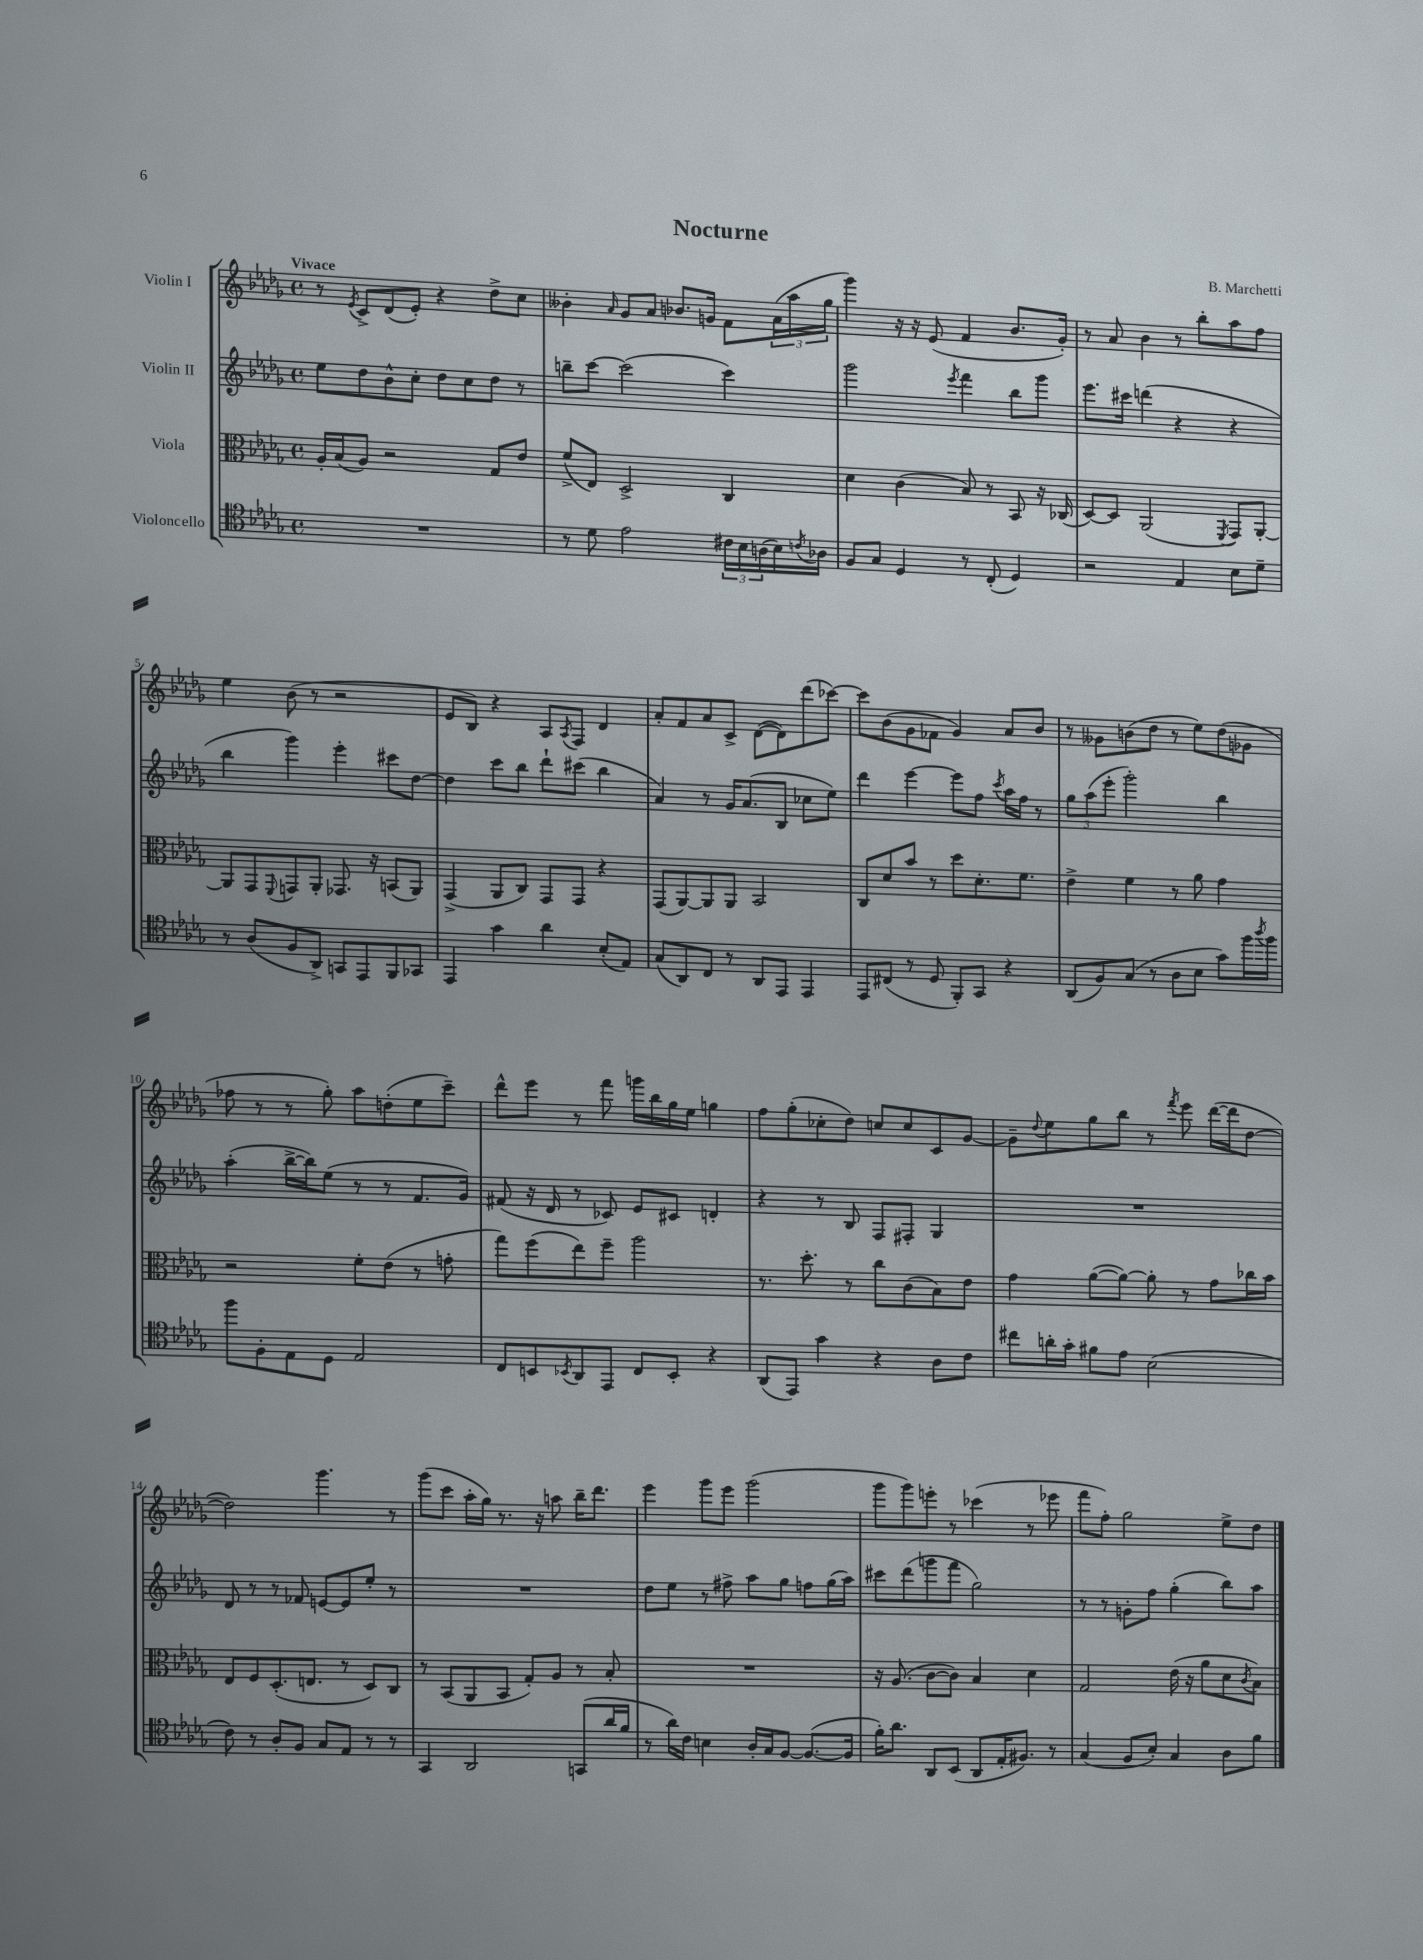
\header { title = "Nocturne" composer = "B. Marchetti" }
<<
\new StaffGroup <<
\new Staff = "s0" \with { instrumentName = "Violin I" } {
    \clef treble \key des \major \defaultTimeSignature \time 4/4 \tempo "Vivace"
    r8 \acciaccatura { ees'8 } c'8-> des'8( ees'8-.) r4 des''8-> c''8 |
    beses'4-. \grace { aes'16 } ges'8 aes'8 bes'8. g'16 f'8 \tuplet 3/2 { aes'16( aes''16 ges''16 } |
    ges'''4) r16 r16 ees'8( f'4 bes'8. ges'16-.) |
    r8 aes'8 bes'4 r8 bes''8-. aes''8 f''8 |
    ees''4 bes'8( r8 r2 |
    ees'8 bes8) r4 aes8 \acciaccatura { aes8 } f8 des'4 |
    aes'8-. f'8 aes'8 c'8-> des'8~( des'8) des'''8( ces'''8~) |
    ces'''8 bes'8( ges'8 fes'8 ges'4) aes'8 bes'8 |
    r8 geses'8 b'8( des''8 r8 ees''8) des''8( ges'8 |
    fes''8 r8 r8 ges''8-.) aes''8 d''8-.( ees''8 c'''8--) |
    des'''8-^ ees'''8 r8 f'''8 g'''16 bes''16 ges''16 ees''16 g''4 |
    f''8 ges''8-.( ces''8-. des''8) c''8 c''8 c'8 ges'8~ |
    ges'8-- \appoggiatura { des''8 } ees''8 ges''8 bes''8 r8 \acciaccatura { f'''8 } ees'''8 des'''16~( des'''16 des''8~ |
    des''2) ges'''4. r8 |
    ges'''8( c'''8 aes''16-. ges''16) r8. r16 a''8 bes''16-- des'''8. |
    ees'''4 ges'''8 ees'''8 ges'''2( |
    ges'''8 ges'''8) e'''8-. r8 ces'''4( r8 ees'''8 |
    f'''8 f''8-.) ges''2 ees''8-> des''8 \bar "|." |
}
\new Staff = "s1" \with { instrumentName = "Violin II" } {
    \clef treble \key des \major \defaultTimeSignature \time 4/4
    ees''8 des''8 bes'8-^ c''8-. des''8 c''8 des''8 r8 |
    b''8-- c'''8~ c'''2( c'''4) |
    ges'''2 \acciaccatura { ees'''8 } f'''4 bes''8 ges'''8 |
    ees'''8. cis'''16 d'''4( r4 r4 |
    bes''4 ges'''4) ees'''4-. cis'''8 des''8~ |
    des''4 c'''8 bes''8 des'''8-! cis'''8( bes''4 |
    aes'4) r8 ges'16 aes'8.( bes8 ces''8 ees''8) |
    des'''4 ees'''4~ ees'''8 f''8 \acciaccatura { c'''8 } aes''16 f''16 r8 |
    \tuplet 3/2 { ges''8 aes''8( ees'''8-. } ges'''2-.) bes''4 |
    aes''4-.( bes''16~-> bes''16) ees''8( r8 r8 f'8. ges'16) |
    fis'8( r16 des'16 r8 ces'8) ees'8 cis'8 d'4-. |
    r4 r8 bes8 f8 fis8-. ges4 |
    R1 |
    des'8 r8 r8 fes'8 e'8~ e'8 ees''8-. r8 |
    R1 |
    des''8 ees''8 r8 fis''8-> aes''8 ges''8 f''8 ges''16( aes''16) |
    cis'''8 des'''8( g'''8 f'''8 ges''2) |
    r8 r8 g'8-. f''8 ges''4-.( bes''8) aes''8 \bar "|." |
}
\new Staff = "s2" \with { instrumentName = "Viola" } {
    \clef alto \key des \major \defaultTimeSignature \time 4/4
    aes16-. bes16( aes8) r2 ges8 ees'8 |
    f'8->( ees8) des2-> c4 |
    des'4 c'4( bes8) r8 bes,8 r16 ces16( |
    des8~) des8 aes,2( \acciaccatura { f,8 } ges,8) aes,8~-. |
    aes,8 ges,8 \appoggiatura { f,8 } g,8 aes,8-. ges,8. r16 b,8( aes,8) |
    ges,4->( aes,8 c8) ges,8 ges,8 r4 |
    ges,8( aes,8~) aes,8 aes,8 bes,2 |
    c8 des'8 bes'8 r8 des''8 des'8.-. f'8. |
    ees'4-> f'4 r8 aes'8 ges'4 |
    r2 f'8-. ees'8( r8 g'8-. |
    ges''8) f''8( ees''8) f''8-- aes''2 |
    r8. des''8.-. r8 c''8 c'8( bes8) ees'8 |
    ges'4 aes'8~( aes'8~) aes'8-. r8 ges'8 ces''16 bes'16 |
    ees8 f8 des8.-.( e8. r8 des8) c8 |
    r8 bes,8( aes,8 bes,8 ges8-.) aes8 r8 bes8-. |
    R1 |
    r16 aes8.( c'8~ c'8) bes4 des'4 |
    ges2 ees'16( r16 aes'8 des'8 \acciaccatura { c'8 } bes8) \bar "|." |
}
\new Staff = "s3" \with { instrumentName = "Violoncello" } {
    \clef tenor \key des \major \defaultTimeSignature \time 4/4
    R1 |
    r8 des'8 ees'2 \tuplet 3/2 { cis'16 bes16 a16( } bes16) \acciaccatura { c'8 } aes16 |
    f8 ges8 des4 r8 c8-.( des4) |
    r2 ees4 bes8 des'8-- |
    r8 aes8( f8 aes,8->) g,8 ees,8 f,8 ges,8 |
    ees,4 ges'4 aes'4 bes8-.( ees8) |
    ges8( aes,8) c8 r8 aes,8 ees,8 ees,4 |
    ees,8 cis8( r8 des8 f,8-.) ges,8 r4 |
    aes,8( f8) ges8( r8 aes8 bes8 ges'8) f''16 \acciaccatura { aes''8 } f''16 |
    f''8 f8-. ees8 des8 ees2 |
    c8 b,8 \acciaccatura { bes,8 } aes,8 ees,8 c8 bes,8-. r4 |
    aes,8( ees,8) ges'4 r4 aes8 c'8 |
    cis''8 a'16-. ges'16-. fis'8 ees'8 bes2( |
    c'8) r8 aes8-. f8 ges8 ees8 r8 r8 |
    ges,4 aes,2 g,8( aes'16 f'16 |
    r8 aes'16) c'16 b4 aes16-. ges16 f8~ f8.~( f16 |
    f'16-.) aes'8. aes,8 bes,8( aes,8 ees16-. fis8.) r8 |
    ges4( f8 bes8-.) ges4 aes8 f'8 \bar "|." |
}
>>
>>
